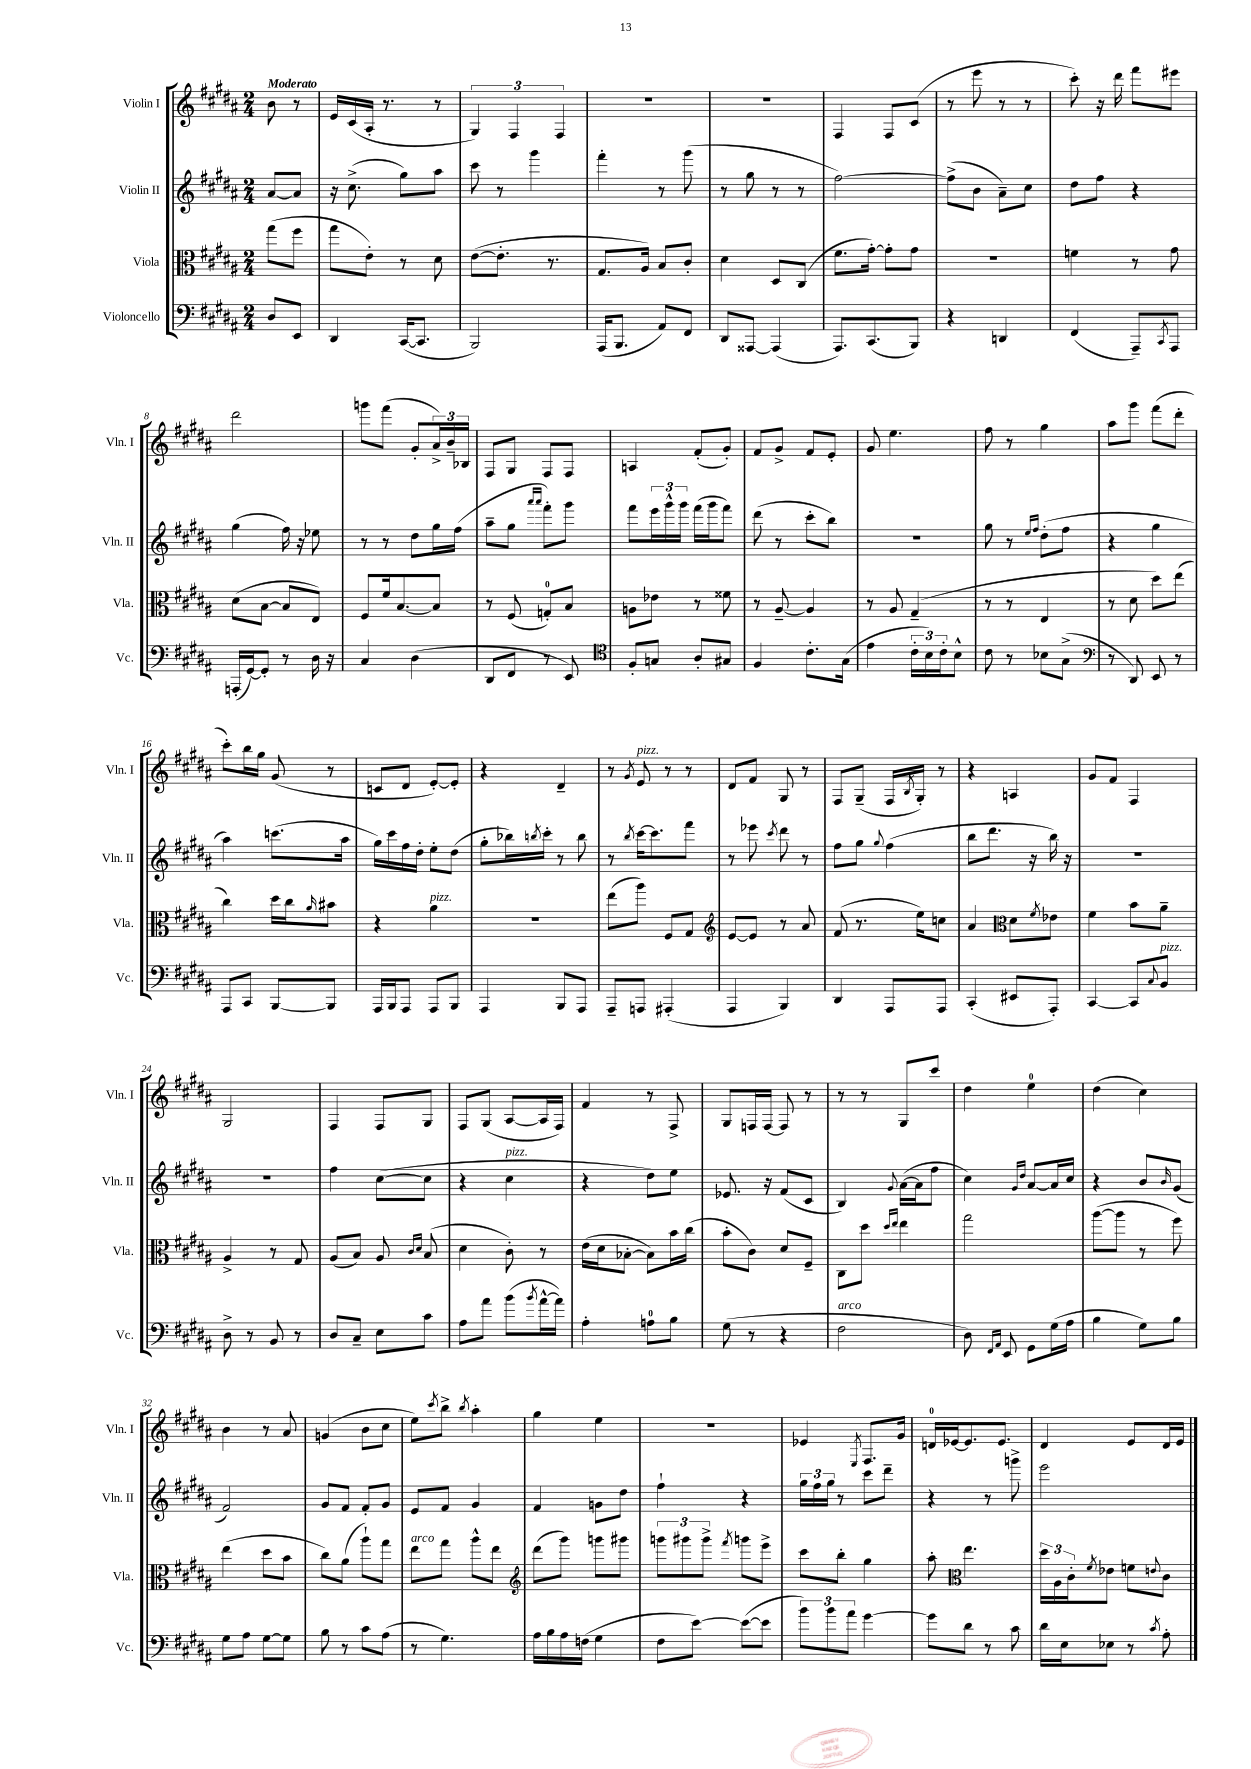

**kern	**kern	**kern	**kern
*part4	*part3	*part2	*part1
*staff4	*staff3	*staff2	*staff1
*I"Violoncello	*I"Viola	*I"Violin II	*I"Violin I
*I'Vc.	*I'Vla.	*I'Vln. II	*I'Vln. I
*clefF4	*clefC3	*clefG2	*clefG2
*k[f#c#g#d#a#]	*k[f#c#g#d#a#]	*k[f#c#g#d#a#]	*k[f#c#g#d#a#]
*M2/4	*M2/4	*M2/4	*M2/4
=	=	=	=
!	!	!	!LO:TX:a:B:t=Moderato
8D#/L	(8gg#\L	[8a#/L	8b\
8EE/J	8ff#\J	8a#/J]	8r
=1	=1	=1	=1
4DD#/	8gg#\L	16r	16e/LL
.	.	(8.cc#^\	(16c#/
.	8e'\J)	.	16A#'/JJ
.	.	.	8.r
([16CC#/KL	8r	8gg#\L)	.
8.CC#/J]	.	.	.
.	8d#\	8aa#\J	8r
=2	=2	=2	=2
2BBB/)	([8e\L	8ccc#\	6G#/)
.	8.e'\J]	8r	.
.	.	.	6F#/
.	.	4ggg#\	.
.	8.r	.	.
.	.	.	6F#/
=3	=3	=3	=3
(16AAA#/KL	8.G#/L	4fff#'\	2r
8.BBB/J	.	.	.
.	16A#/Jk)	.	.
8AA#/L)	8B/L	8r	.
8FF#/J	8c#'/J	(8ggg#\	.
=4	=4	=4	=4
8DD#/L	4d#\	8r	2r
[8AAA##X/J	.	8gg#\	.
(4AAA##/]	8D#/L	8r	.
.	(8C#/J	8r	.
=5	=5	=5	=5
8.AAA#/L)	8.f#\L	[2ff#\)	4F#/
(8.CC#/	[16g#'\Jk)	.	.
.	8g#'\L]	.	8F#/L
8BBB/J)	8g#\J	.	(8c#/J
=6	=6	=6	=6
4r	2r	(8ff#^\L]	8r
.	.	8b\J	8eee\
4DDn/	.	8a#~\L)	8r
.	.	8cc#\J	8r
=7	=7	=7	=7
(4FF#/	4fn\	8dd#\L	8ccc#'\)
.	.	8ff#\J	16r
.	.	.	16ddd#\
8AAA#~/L)	8r	4r	8fff#\L
8qCC#/	.	.	.
8AAA#/J	8g#\	.	8eee#X\J
!!LO:LB:g=z
=8	=8	=8	=8
(16AAAn'/LL	(8d#\L	(4gg#\	2ddd#\
[16GG#/J)	.	.	.
8GG#'/J]	[8B\J	.	.
8r	8B/L]	16ff#\)	.
.	.	16r	.
16D#\	8E/J)	8ee-X\	.
16r	.	.	.
=9	=9	=9	=9
4C#/	8F#/L	8r	8gggn\L
.	16f#/k	8r	(8fff#\J
.	[8.B/	.	.
(4D#\	.	8dd#\L	8g#'/L
.	8B/J]	16gg#\L	24a#^/L)
.	.	.	24b~/
.	.	(16ff#\JJ	.
.	.	.	24B-X/JJ
=10	=10	=10	=10
8DD#/L	8r	8aa#~\L	8F#/L
8FF#/J	(8F#/	8gg#\J	8G#/J
.	.	16qqaaa#/LL	.
.	.	16qqaaa#/JJ	.
8r	8Gn'/L)	8fff#'\L)	8F#/L
8EE/)	8B/J	8ggg#\J	8F#/J
=11	=11	=11	=11
*clefC4	*	*	*
8F#'/L	8An\L	8fff#\L	4An/
8Gn/J	8e-X\J	24eee\L	.
.	.	24ggg#^^\	.
.	.	24ggg#\JJ	.
8A#'/L	8r	(16fff#\LL	(8f#'/L
.	.	16ggg#\J	.
8G#X/J	8f##X\	8fff#\J)	8g#'/J)
=12	=12	=12	=12
4F#/	8r	(8ddd#\	8f#/L
.	[8A#~/	8r	8g#^/J
8.c#'\L	4A#/]	8ccc#'\L	8f#/L
.	.	8bb\J)	8e'/J
(16G#\Jk	.	.	.
=13	=13	=13	=13
4e\	8r	2r	8g#/
.	8A#/	.	4.ee\
24c#'\LL	(4G#~/	.	.
24B\)	.	.	.
24c#'\J	.	.	.
8B^^\J	.	.	.
=14	=14	=14	=14
8c#\	8r	8gg#\	8ff#\
8r	8r	8r	8r
.	.	16qqee/LL	.
.	.	16qqff#/JJ	.
8B-X\L	4E/	(8dd#'\L	4gg#\
(8G#^\J	.	8ff#\J	.
=15	=15	=15	=15
*clefF4	*	*	*
8r	8r	4r	8aa#\L
8DD#/)	8d#\	.	8ggg#\J
8EE/	8dd#\L)	4gg#\	(8fff#\L
8r	(8ee\J	.	8ddd#'\J
!!LO:LB:g=z
=16	=16	=16	=16
8AAA#/L	4cc#\)	4aa#\)	8ccc#'\L)
8CC#/J	.	.	16bb\L
.	.	.	16gg#\JJ
[8BBB/L	16dd#\LL	(8.cccn\L	(8g#/
.	16cc#\J	.	.
.	16qqa#/	.	.
8BBB/J]	8b#X\J	.	8r
.	.	16aa#\Jk	.
=17	=17	=17	=17
16AAA#/LL	4r	16gg#\LL)	8cn/L
16BBB/J	.	16ccc#\	.
8AAA#/J	.	16ff#\	8d#/J
.	.	16dd#'\JJ	.
!	!LO:TX:a:i:t=pizz.	!	!
8AAA#/L	4a#\	8ee'\L	[8e'/L)
8BBB/J	.	(8dd#\J	8e'/J]
=18	=18	=18	=18
4AAA#/	2r	8gg#'\L	4r
.	.	16bb-X\L)	.
.	.	8qbbn/	.
.	.	16ccc#'\JJ	.
8BBB/L	.	8r	4d#~/
8AAA#/J	.	8bb\	.
=19	=19	=19	=19
8AAA#~/L	(8ee\L	8r	8r
.	.	8qbb/	8qg#/
!	!	!	!LO:TX:a:i:t=pizz.
8AAAn/J	8aa#\J)	[16ccc#\KL	8e/
.	.	8.ccc#\]	.
(4AAA#X'/	8F#/L	.	8r
.	8G#/J	8fff#\J	8r
=20	=20	=20	=20
*	*clefG2	*	*
4AAA#/	[8e/L	8r	8d#/L
.	8e/J]	8eee-X\	8f#/J
.	.	8qccc#/	.
4BBB/)	8r	8ddd#\	8G#/
.	8a#/	8r	8r
=21	=21	=21	=21
4DD#/	(8f#/	8ff#\L	8F#/L
.	8.r	8gg#\J	(8G#~/J
.	.	8qqgg#/	.
8AAA#/L	.	(4ff#\	16F#/LL
.	.	.	8qB/
.	16ee\KL)	.	16G#'/JJ)
8AAA#/J	8ccn\J	.	8r
=22	=22	=22	=22
(4CC#'/	4a#/	8bb\L	4r
.	.	8.ddd#\J	.
*	*clefC3	*	*
8EE#X/L	8d#\L	.	4An/
.	.	16r	.
.	8qf#/	.	.
8AAA#'/J)	8e-X\J	16bb\)	.
.	.	16r	.
=23	=23	=23	=23
[4CC#/	4f#\	2r	8g#/L
.	.	.	8f#/J
8CC#/L]	8b\L	.	4F#/
8qqC#/	.	.	.
!LO:TX:a:i:t=pizz.	!	!	!
8BB/J	8a#~\J	.	.
!!LO:LB:g=z
=24	=24	=24	=24
8D#^\	4A#^/	2r	2G#/
8r	.	.	.
8BB/	8r	.	.
8r	8G#/	.	.
=25	=25	=25	=25
8D#/L	(8A#/L	4ff#\	4F#/
8C#~/J	8B/J)	.	.
8E\L	8A#/	([8cc#\L	8F#/L
.	16qqc#/LL	.	.
.	16qqd#/JJ	.	.
8c#\J	(8B/	8cc#\J]	8G#/J
=26	=26	=26	=26
8A#\L	4d#\	4r	8F#/L
8a#\J	.	.	(8G#/J
!	!	!LO:TX:a:i:t=pizz.	!
(8b\L	8c#'\)	4cc#\	[8A#/L
8qb/	.	.	.
[16a#^^\L	8r	.	16A#/L]
16a#\JJ])	.	.	16F#/JJ)
=27	=27	=27	=27
4A#'\	(16e\LL	4r	4f#/
.	16d#\J	.	.
.	[8B-X'\J	.	.
8An\L	8B-\L])	8dd#\L)	8r
8B\J	16b\L	8ee\J	8F#^/
.	(16cc#\JJ	.	.
=28	=28	=28	=28
(8G#\	8b'\L	8.e-X/	8G#/L
8r	8c#\J)	.	16Fn/L
.	.	16r	[16F/JJ
4r	8d#/L	(8f#/L	8F/]
.	8F#~/J	8c#/J	8r
=29	=29	=29	=29
!LO:TX:a:i:t=arco	!	!	!
2F#\	8C#\L	4B/)	8r
.	8dd#\J	.	8r
.	16qqdd#/LL	.	.
.	16qqee/JJ	8qqg#/	.
.	4ee\	([16a#\LL	8G#/L
.	.	16a#\J]	.
.	.	8ff#\J	8ccc#/J
=30	=30	=30	=30
8D#\)	2gg#\	4cc#\)	4dd#\
16qqFF#/LL	.	.	.
16qqAA#/JJ	.	.	.
8EE/	.	.	.
.	.	16qqg#/LL	.
.	.	16qqdd#/JJ	.
8GG#\L	.	[8a#/L	4ee\
(16G#\L	.	16a#/L]	.
16A#\JJ	.	16cc#/JJ	.
=31	=31	=31	=31
4B\	([8aa#\L	4r	(4dd#\
.	8aa#\J]	.	.
8G#\L)	8r	8b/L	4cc#\)
.	.	16qqb/	.
8B\J	8ff#\)	(8g#/J	.
!!LO:LB:g=z
=32	=32	=32	=32
8G#\L	(4ee\	2f#/)	4b\
8A#\J	.	.	.
[8G#\L	8dd#\L	.	8r
8G#\J]	8b\J	.	8a#/
=33	=33	=33	=33
8B\	8cc#\L)	8g#/L	(4gn/
8r	(8a#\J	8f#/J	.
8c#\L	8aa#`\L)	8f#'/L	8b\L
(8A#\J	8gg#\J	8g#/J	8cc#\J
=34	=34	=34	=34
!	!LO:TX:a:i:t=arco	!	!
8r	8ee\L	8e/L	8ee\L)
.	.	.	8qccc#/
4.G#\)	8gg#\J	8f#/J	8bb^\J
.	.	.	8qbb/
.	8aa#^^\L	4g#/	4aa#'\
.	8ee\J	.	.
=35	=35	=35	=35
*	*clefG2	*	*
16A#\LL	(8ddd#\L	4f#/	4gg#\
16B\	.	.	.
16A#\	8ggg#\J)	.	.
(16Fn\JJ	.	.	.
4G#\	8gggn\L	8gn\L	4ee\
.	8ggg#X\J	8dd#\J	.
=36	=36	=36	=36
8F#\L	12gggn\L	4ff#`\	2r
.	12ggg#X\	.	.
[8e\J)	.	.	.
.	12ggg#^\J	.	.
.	8qfff#/	.	.
(8e\L_	8gggn\L	4r	.
8e\J]	8eee^\J	.	.
=37	=37	=37	=37
12b\L)	8ccc#\L	24gg#\LL	4e-X/
.	.	24ff#\	.
12b\	.	24gg#\JJ	.
.	8bb'\J	8r	.
12a#\J	.	.	.
.	.	.	8qE/
[4g#\	4gg#\	8ccc#\L	8.F#/L
.	.	8ddd#~\J	.
.	.	.	16g#/Jk
=38	=38	=38	=38
8g#\L]	8aa#'\	4r	16dn/LL
.	.	.	[16e-X/J
*	*clefC3	*	*
8d#\J	4.ee\	.	8.e-/]
8r	.	8r	.
.	.	.	8.e-/J
8c#\	.	8gggn^\	.
=39	=39	=39	=39
16d#\LL	24dd#\LL	2eee\	4d#/
.	24A#\	.	.
16E\J	.	.	.
.	24c#'\J	.	.
.	8qf#/	.	.
8E-X\J	8e-X\J	.	.
8r	8fn\L	.	8e/L
8qc#/	8qqen/	.	.
8A#'\	8c#\J	.	16d#/L
.	.	.	16e/JJ
==	==	==	==
*-	*-	*-	*-
